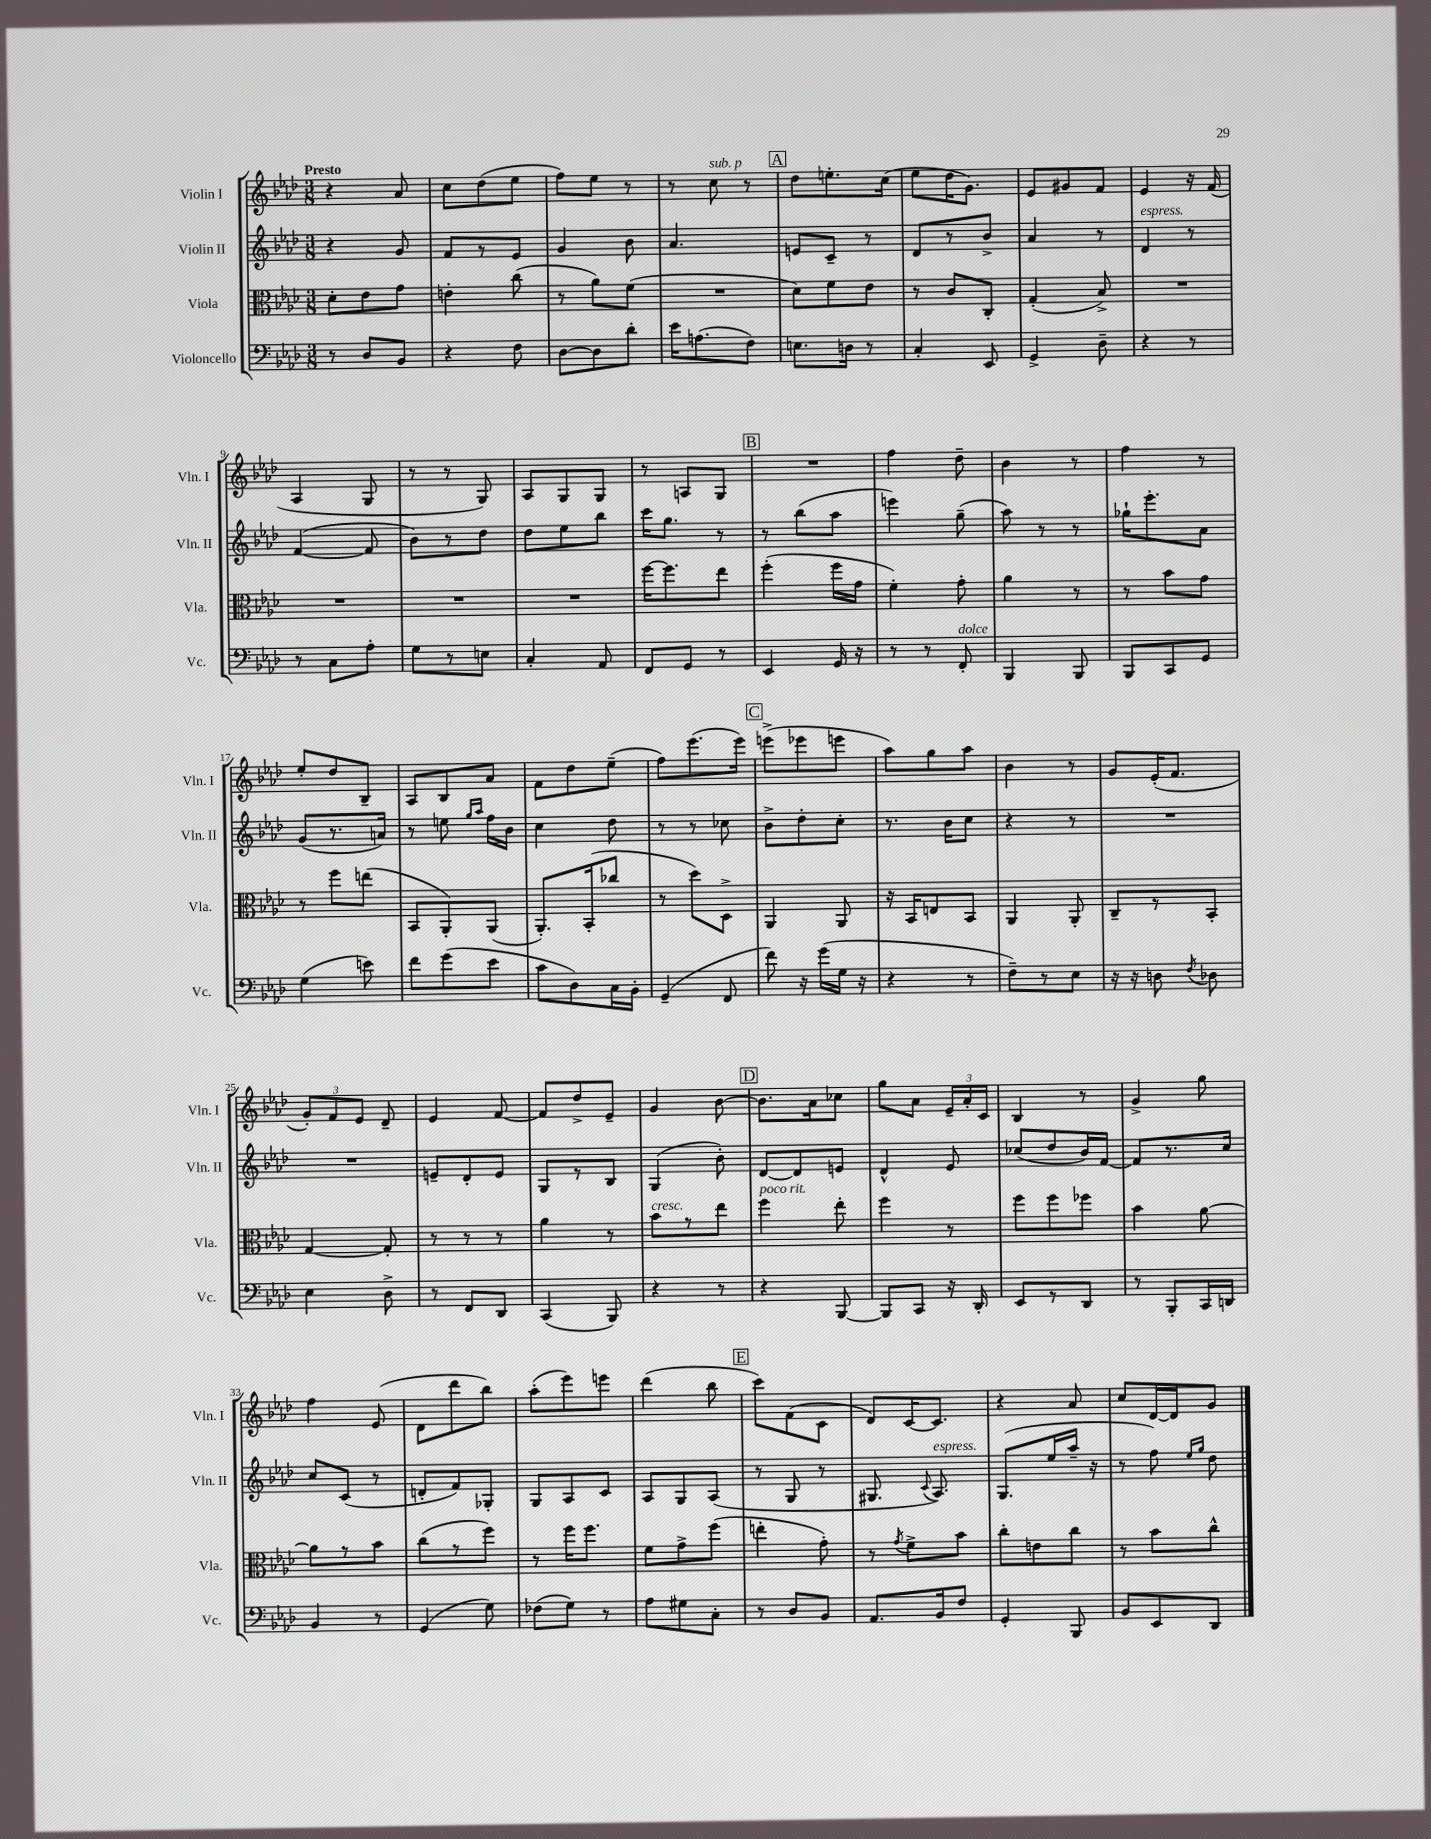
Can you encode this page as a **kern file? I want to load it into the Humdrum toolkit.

**kern	**kern	**kern	**kern
*staff4	*staff3	*staff2	*staff1
*clefF4	*clefC3	*clefG2	*clefG2
*k[b-e-a-d-]	*k[b-e-a-d-]	*k[b-e-a-d-]	*k[b-e-a-d-]
*M3/8	*M3/8	*M3/8	*M3/8
8r	8d-'	4r	4r
8D-	8e-	.	.
8BB-	8g	8g	8a-
=	=	=	=
4r	4e'	8f	8cc
.	.	8r	(8dd-
8F	(8cc	8e-	8ee-
=	=	=	=
[8D-	8r	4g	8ff)
8D-]	8a-)	.	8ee-
8d-'	(8f	8b-	8r
=	=	=	=
16e-	4.r	4.a-	8r
(8.A	.	.	.
.	.	.	8cc
8F)	.	.	8r
=	=	=	=
8.E	8d-)	8e	8dd-
.	8f	8c~	8.ee'
16D	.	.	.
8r	8e-	8r	.
.	.	.	(16cc
=	=	=	=
4C'	8r	8d-	8ee-
.	8c	8r	16dd-
.	.	.	8.g)
8EE-	8C'	8b-^	.
=	=	=	=
4GG^	(4G'	4a-	8e-
.	.	.	8g#
8D-~	8B-^)	8r	8f
=	=	=	=
4r	4.r	4d-	4e-
8r	.	8r	16r
.	.	.	(16f
=	=	=	=
8r	4.r	([4f	4A-
8C	.	.	.
8A-'	.	8f]	8G
=	=	=	=
8G	4.r	8b-)	8r
8r	.	8r	8r
8E	.	8dd-	8G)
=	=	=	=
4C'	4.r	8dd-	8A-
.	.	8ee-	8G
8AA-	.	8bb-	8G
=	=	=	=
8FF	[16ff	16ccc	8r
.	8.ff]	8.gg	.
8GG	.	.	8A
8r	8ee-	8r	8G
=	=	=	=
4EE-	(4ff'	8r	4.r
.	.	(8bb-	.
16GG	16ff	8aa-	.
16r	16g	.	.
=	=	=	=
8r	4f')	4eee)	4ff
8r	.	.	.
8FF'	8g'	(8gg~	8dd-~
=	=	=	=
4BBB-	4a-	8aa-)	4b-
.	.	8r	.
8BBB-	8r	8r	8r
=	=	=	=
8BBB-	8r	16gg-`	4ff
.	.	8.eee-'	.
8CC	8b-	.	.
8GG	8g	8a-	8r
=	=	=	=
(4G	8r	(8g	8ee-'
.	8ff	8.r	8dd-
8e)	(8ee	.	8B-~
.	.	16a)	.
=	=	=	=
8f	8BB-	8r	8A-
(8g	8AA-')	8ee	8B-
.	.	16qqgg	.
.	.	16qqaa-	.
8e-	(8AA-	16ff	8a-
.	.	16b-	.
=	=	=	=
8c	8.AA-')	4cc	8f
8D-)	.	.	8dd-
.	(16BB-'	.	.
16C	8cc-	8dd-	(8ee-~
16BB-'	.	.	.
=	=	=	=
(4GG~	8r	8r	8ff)
.	8dd-)	8r	(8.eee-
8FF	8D-^	8cc-	.
.	.	.	16eee-)
=	=	=	=
8f)	4AA-	8b-^	(8eee^
16r	.	8dd-'	8eee-
(16g	.	.	.
16G	8AA-	8cc'	8eee
16r	.	.	.
=	=	=	=
4r	16r	8.r	8aa-)
.	16BB-	.	.
.	8E	.	8gg
.	.	16b-	.
8r	8BB-	8cc	8aa-
=	=	=	=
8F~)	4AA-	4r	4b-
8r	.	.	.
8E-	8AA-'	8r	8r
=	=	=	=
16r	8C~	4.r	8g
16r	.	.	.
8D	8r	.	(16e-'
.	.	.	8.f
8qF	.	.	.
8D-	8BB-'	.	.
=	=	=	=
4E-	[4G	4.r	12g')
.	.	.	12f
.	.	.	12e-
8D-^	8G']	.	8d-~
=	=	=	=
8r	8r	8e~	4e-
8FF	8r	8d-'	.
8DD-	8r	8e	[8f
=	=	=	=
(4CC	4a-	8G	8f]
.	.	8r	8dd-^
8BBB-)	8r	8B-	8e-~
=	=	=	=
4r	8b-	(4G	4g
.	8r	.	.
8r	8ee-	8b-')	[8b-
=	=	=	=
4r	4ff	[8d-	8.b-]
.	.	8d-]	.
.	.	.	16a-
[8BBB-	8ee-'	8e	8cc-
=	=	=	=
8BBB-]	4ff	4d-^^	8gg
8CC	.	.	8a-
16r	8r	8e-	24e-~
.	.	.	24a-'
16DD-'	.	.	.
.	.	.	24c
=	=	=	=
8EE-	8ff	(8cc-	4B-
8r	8ff	8dd-	.
8DD-	8ff-	16b-)	8r
.	.	[16f	.
=	=	=	=
8r	4b-	8f]	4g^
8BBB-'	.	8.r	.
16CC	[8a-	.	8gg
16DD	.	16cc	.
=	=	=	=
4BB-	8a-]	8cc	4ff
.	8r	(8c	.
8r	8b-	8r	(8e-
=	=	=	=
(4GG	(8cc	8d'	8d-
.	8r	8f)	8ddd-
8G)	8ff)	8G-'	8bb-)
=	=	=	=
(8F-	8r	8G	(8aa-'
8G)	16ff	8A-	8eee-)
.	8.ff	.	.
8r	.	8c	8eee
=	=	=	=
8A-	8f	8A-	(4ddd-
8G#	8g^	8G	.
8C'	(8ff	(8A-	8bb-
=	=	=	=
8r	4ee'	8r	8ccc)
8D-	.	8G	(8f
8BB-	8g')	8r	8c
=	=	=	=
8.AA-	8r	8.G#	8d-)
.	8qg	.	.
.	8f^	.	[16c
.	.	8qqc	.
16BB-	.	8.A-)	8.c]
8F	8b-	.	.
=	=	=	=
4GG'	8cc'	(8.G	4r
.	8e	.	.
.	.	16ee-	.
8BBB-	8cc	16aa-~	8a-
.	.	16r	.
=	=	=	=
8BB-	8r	8r	8cc
8EE-	8b-	8ff)	[16d-
.	.	.	16d-]
.	.	16qqee-	.
.	.	16qqgg	.
8DD-	8cc^^	8dd-	8g
==	==	==	==
*-	*-	*-	*-
